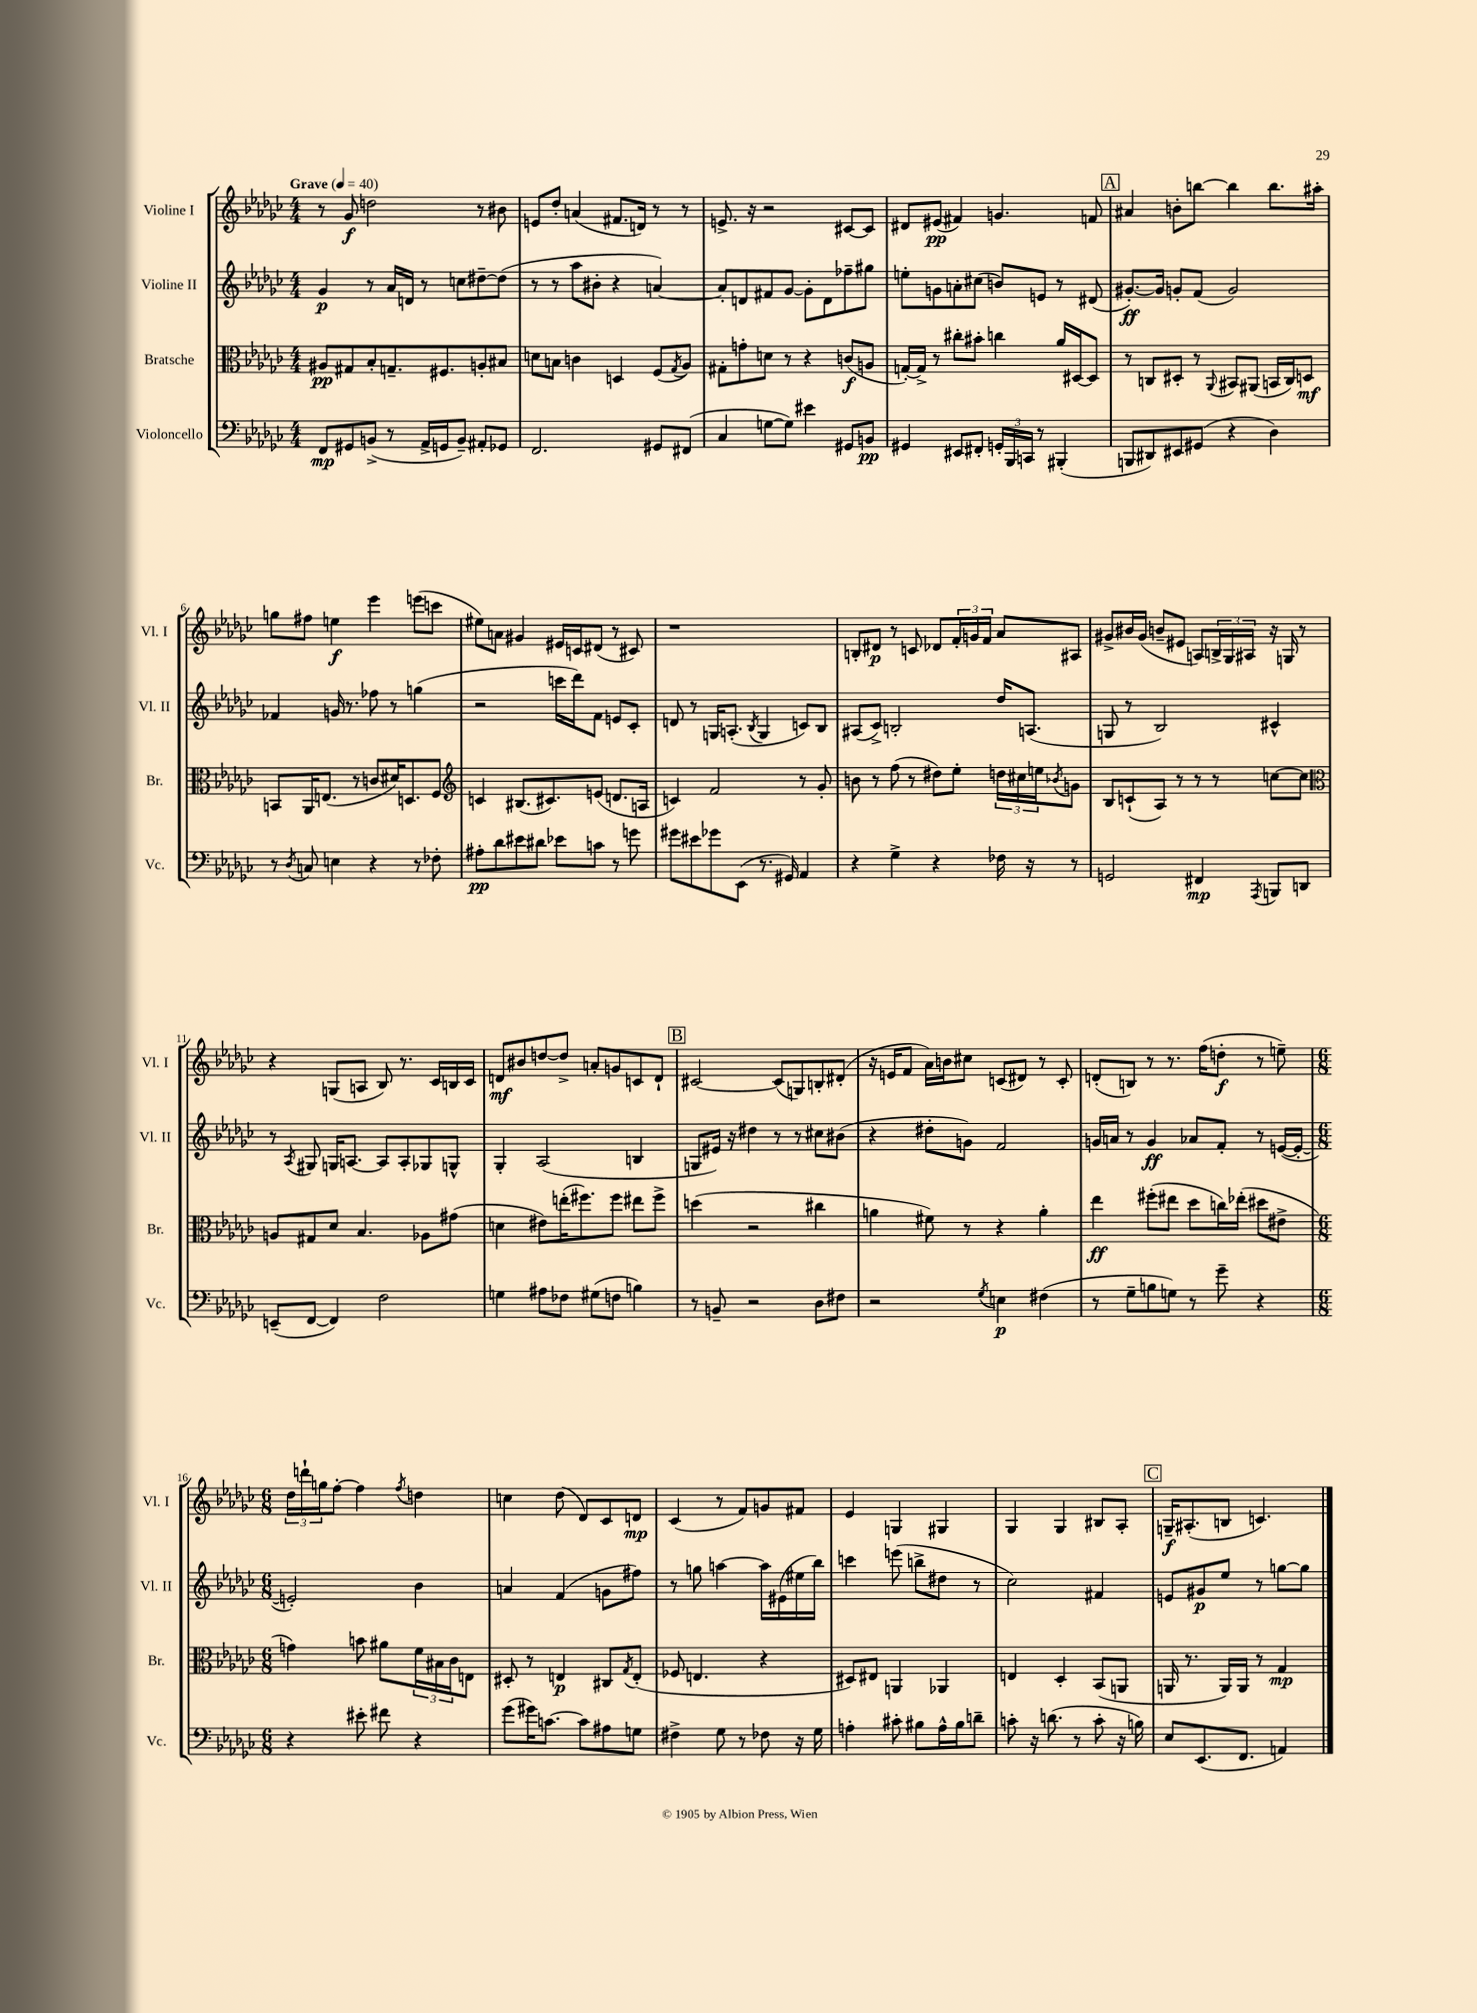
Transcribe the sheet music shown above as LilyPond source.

<<
\new StaffGroup <<
\new Staff = "s0" \with { instrumentName = "Violine I" shortInstrumentName = "Vl. I" } {
    \clef treble \key ges \major \numericTimeSignature \time 4/4 \tempo "Grave" 4 = 40
    r8 ges'8\f d''2 r8 bis'8 |
    e'8 des''8-. a'4( fis'8. d'16) r8 r8 |
    e'8.-> r16 r2 cis'8~ cis'8 |
    dis'8 eis'8\pp( fis'4) g'4. f'8 |
    \mark \markup { \box "A" } ais'4 b'8-. b''8~ b''4 b''8. ais''16-. |
    g''8 fis''8 e''4\f ees'''4 e'''8( c'''8 |
    eis''8) a'8 gis'4 eis'16 c'16 dis'8( r8 cis'8) |
    r1 |
    b8-. dis'8\p r8 c'8 des'8 \tuplet 3/2 { f'16-. g'16 f'16 } aes'8 ais8 |
    gis'8-> bis'16 gis'16( b'8-- eis'8 a8) \tuplet 3/2 { b16-> ges16 ais16 } r16 g16 r8 |
    r4 g8( a8 bes8) r8. ces'16 b16 ces'16 |
    d'8\mf bis'8 d''8~ d''8-> a'8-. g'8 c'8 d'8-! |
    \mark \markup { \box "B" } cis'2~ cis'8( g8) b8-. dis'8-.( |
    r16 e'16 f'8 aes'16) b'16 cis''8 c'8( dis'8) r8 c'8-. |
    d'8-.( b8) r8 r8. f''16( d''8-.\f r8 e''8--) |
    \numericTimeSignature \time 6/8 \tuplet 3/2 { des''16 d'''16-! g''16 } f''8~-. f''4 \acciaccatura { f''8 } d''4 |
    c''4 des''8( des'8) ces'8 d'8\mp |
    ces'4( r8 f'8) g'8 fis'8 |
    ees'4 g4 gis4 |
    ges4 ges4 bis8 aes8-. |
    \mark \markup { \box "C" } g16--\f ais8.-.( b8 c'4.) \bar "|." |
}
\new Staff = "s1" \with { instrumentName = "Violine II" shortInstrumentName = "Vl. II" } {
    \clef treble \key ges \major \numericTimeSignature \time 4/4
    ges'4\p r8 aes'16 d'16 r8 c''8 dis''8~-- dis''8( |
    r8 r8 aes''8 bis'8-. r4 a'4~) |
    a'8-. d'8 fis'8 ges'8~ ges'8-. d'8 fes''8-- gis''8 |
    e''8-. g'8 a'8-. cis''8( b'8) e'8 r8 dis'8( |
    \mark \markup { \box "A" } gis'8.~-.\ff) gis'16 g'8-. f'8( g'2) |
    fes'4 g'16 r8. fes''8 r8 g''4( |
    r2 c'''16 des'''16) f'8 e'8 ces'8-. |
    d'8 r8 g16 a8.-.( \acciaccatura { bes8 } g4 c'8) bes8 |
    ais8( ces'8->) b2-. des''16 a8.( |
    g8 r8 bes2) cis'4-^ |
    r8 \acciaccatura { aes8 } gis8 g16 a8.~ a8 a8-. ges8 g8-^ |
    ges4-. aes2( b4 |
    \mark \markup { \box "B" } g8 eis'16) r16 dis''4 r8 r8 cis''8 bis'8( |
    r4 dis''8-. g'8) f'2 |
    g'16 a'16 r8 g'4\ff aes'8 f'8-. r8 e'16~( e'16~-. |
    \numericTimeSignature \time 6/8 e'2-.) bes'4 |
    a'4 f'4( g'8 fis''8) |
    r8 g''8 a''4~ a''16 eis'16( eis''16 bes''16) |
    c'''4 e'''8( b''8-> dis''8 r8 |
    ces''2) fis'4 |
    \mark \markup { \box "C" } e'8 gis'8\p ees''8 r8 g''8~ g''8 \bar "|." |
}
\new Staff = "s2" \with { instrumentName = "Bratsche" shortInstrumentName = "Br." } {
    \clef alto \key ges \major \numericTimeSignature \time 4/4
    ais8\pp gis8 bes8-. g8.-- fis8. a8-. bis8 |
    d'8 b8 c'4 d4 f8( \acciaccatura { ges8 } aes8) |
    gis8-. g'8-. d'8 r8 r4 c'8\f( a8 |
    g16~-.) g16-> r8 cis''8-. bis'8-. c''4 aes'16 dis16~ dis8 |
    \mark \markup { \box "A" } r8 c8 dis8-. r8 \appoggiatura { aes,8 } bis,8 ais,8( b,16 c16) d8\mf |
    b,8 aes,16 e8.( r8 c'8 dis'16) d8. f8 |
    \clef treble c'4 bis8.( cis'8.) e'8( d'8. a16 |
    c'4) f'2 r8 ges'8-. |
    b'8 r8 f''8( r8 dis''8) ees''8-. \tuplet 3/2 { d''16 cis''16 e''16 } \acciaccatura { bes'8 } g'8 |
    bes8 c'8-!( aes8) r8 r8 r8 c''8~ c''8 |
    \clef alto a8 gis8 des'8 bes4. aes8 gis'8( |
    d'4 eis'8) e''16-.( fis''8.) fis''8 eis''8 fis''8-> |
    \mark \markup { \box "B" } d''4( r2 cis''4 |
    a'4 fis'8) r8 r4 a'4-. |
    ees''4\ff fis''8-.( eis''8 des''8 c''16) ees''16-.( dis''8 eis'8-> |
    \numericTimeSignature \time 6/8 g'4) b'8 ais'8 \tuplet 3/2 { f'16 bis16 ces'16 } e8 |
    dis8-. r8 e4\p cis8 \acciaccatura { ges8 } e8-.( |
    fes8 e4. r4 |
    dis8) eis8 a,4 aes,4 |
    e4 des4-. bes,8( a,8 |
    \mark \markup { \box "C" } a,16 r8. a,16) a,16 r8 ges4\mp \bar "|." |
}
\new Staff = "s3" \with { instrumentName = "Violoncello" shortInstrumentName = "Vc." } {
    \clef bass \key ges \major \numericTimeSignature \time 4/4
    f,8\mp gis,8 b,8->( r8 aes,16-> g,16 b,8--) ais,8-. ges,8 |
    f,2. gis,8 fis,8( |
    ces4 g8~ g8) eis'4 gis,8 b,8\pp |
    gis,4 eis,8 fis,8-. \tuplet 3/2 { g,16-. bes,,16 c,16 } r8 bis,,4-.( |
    \mark \markup { \box "A" } b,,8 dis,8) eis,8 gis,8( r4 des4) |
    r8 \acciaccatura { des8 } c8 e4 r4 r8 fes8-. |
    ais8-.\pp des'8 eis'8 dis'8 ees'8 c'8 r8 g'8 |
    gis'8 eis'8 ges'8 ees,8( r8. gis,16) aes,4 |
    r4 ges4-> r4 fes16 r16 r8 |
    g,2 fis,4\mp \acciaccatura { aes,,8 } b,,8 d,8 |
    e,8--( f,8~ f,4) f2 |
    g4 ais8 fes8 gis8( f8 b4) |
    \mark \markup { \box "B" } r8 b,8-- r2 des8 fis8 |
    r2 \acciaccatura { ges8 } e4\p fis4( |
    r8 ges8-- b8 g8) r8 ges'8-- r4 |
    \numericTimeSignature \time 6/8 r4 eis'8-. fis'8 r4 |
    ges'8( gis'16) c'8.~ c'8 ais8 g8 |
    fis4-> ges8 r8 fes8 r16 ges16 |
    a4-. cis'8-. bis8 a16-^ bis16 d'8-- |
    c'8-. r16 d'8.( r8 c'8-. r16 b16) |
    \mark \markup { \box "C" } ees8 ees,8.( f,8. a,4) \bar "|." |
}
>>
>>
